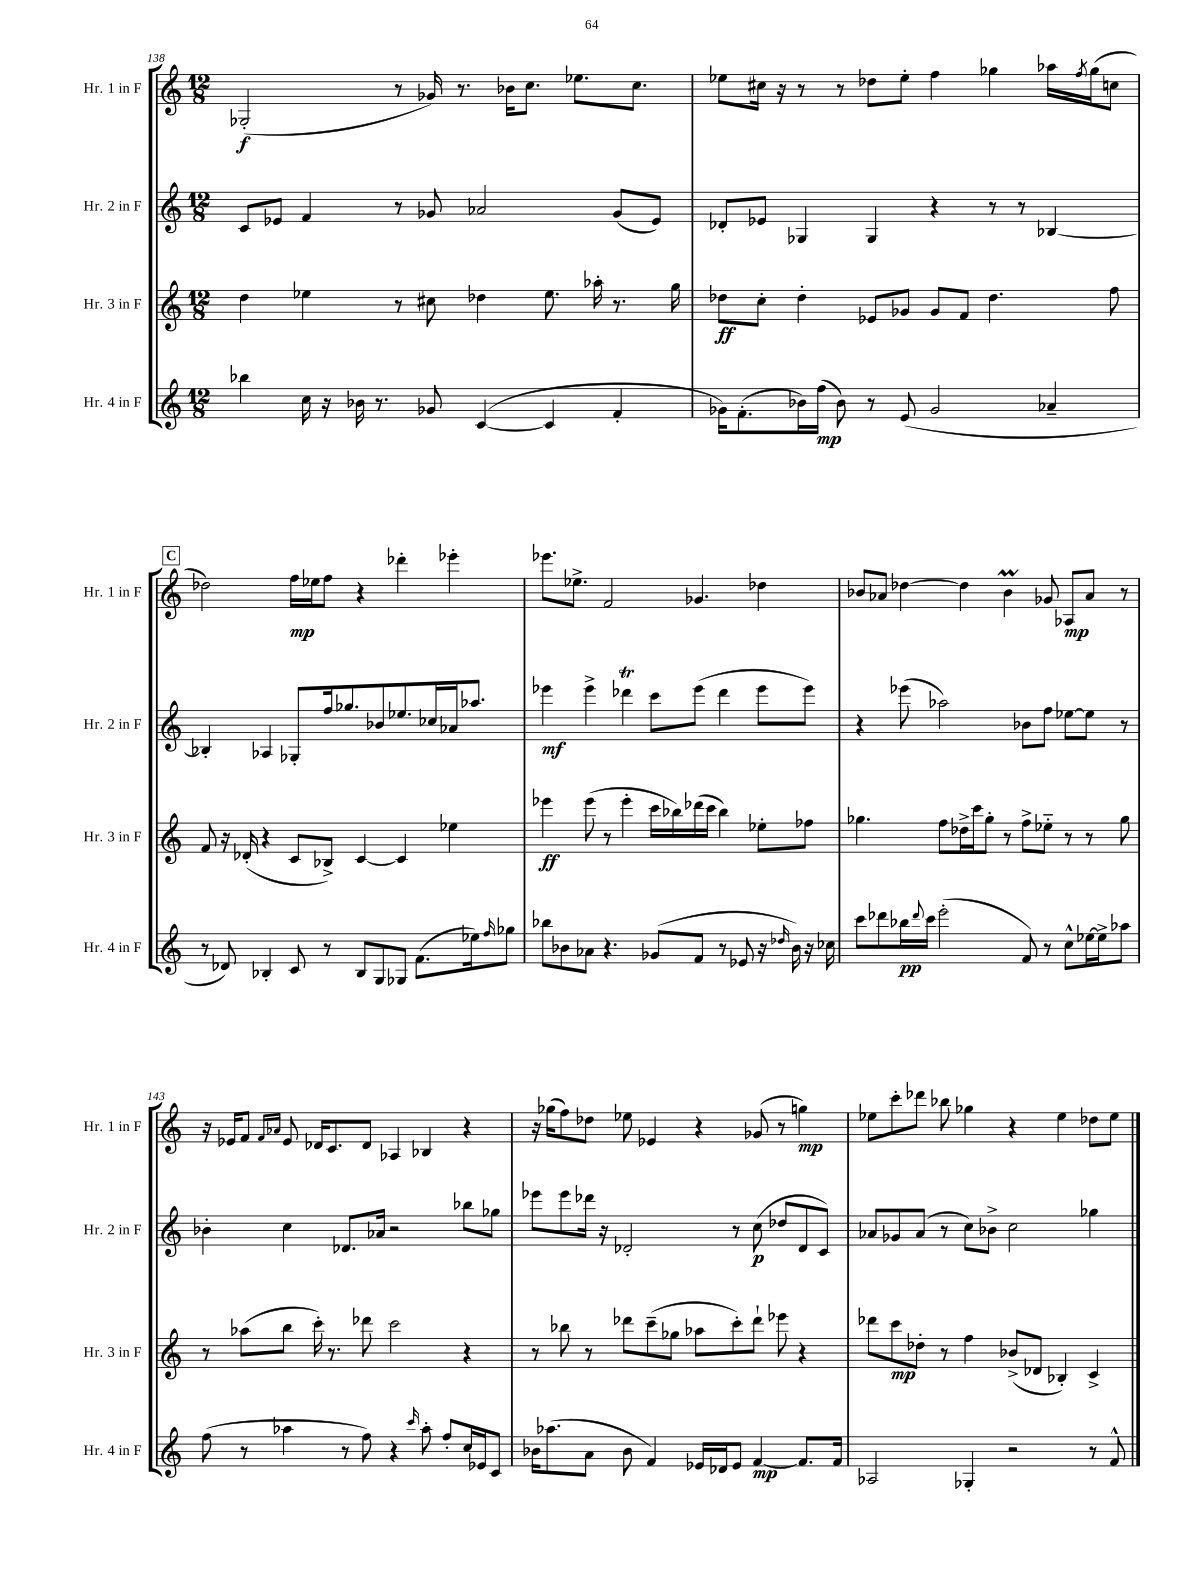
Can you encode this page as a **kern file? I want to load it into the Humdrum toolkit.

**kern	**kern	**kern	**kern
*staff4	*staff3	*staff2	*staff1
*clefG2	*clefG2	*clefG2	*clefG2
*k[]	*k[]	*k[]	*k[]
*M12/8	*M12/8	*M12/8	*M12/8
4bb-	4dd	8c	(2G-'
.	.	8e-	.
16cc	4ee-	4f	.
16r	.	.	.
16b-	.	.	.
8.r	.	.	.
.	8r	8r	8r
8g-	8cc#	8g-	16g-)
.	.	.	8.r
([4c	4dd-	2a-	.
.	.	.	16b-
.	.	.	8.cc
4c]	8.ee-	.	.
.	.	.	8.ee-
.	16aa-'	.	.
4f'	8.r	(8g-	.
.	.	.	8.cc
.	.	8e-)	.
.	16gg	.	.
=	=	=	=
16g-)	8dd-	8d-'	8ee-
(8.f'	.	.	.
.	8cc'	8e-	16cc#
.	.	.	16r
16b-)	4dd-'	4G-	8r
(16ff	.	.	.
8b-)	.	.	8r
8r	8e-	4G-	8dd-
(8e	8g-	.	8ee-'
2g-	8g-	4r	4ff
.	8f	.	.
.	4.dd-	8r	4gg-
.	.	8r	.
4a-~	.	[4B-	16aa-
.	.	.	8qff
.	.	.	(16gg-
.	8ff	.	8cc
=	=	=	=
8r	8f	4B-']	2dd-)
8d-)	16r	.	.
.	(16d-'	.	.
4B-'	4r	4A-	.
8c	8c	8G-'	16ff
.	.	.	16ee-
8r	8B-^)	16ff	8ff
.	.	8.gg-	.
8B-	[4c	.	4r
8G	.	8b-	.
8G-	4c]	8.ee-	4ddd-'
(8.f	.	.	.
.	.	16cc-	.
.	4ee-	16a-	4eee-'
16ee-)	.	8.aa-	.
16qqff	.	.	.
8gg-	.	.	.
=	=	=	=
8bb-	4eee-	4eee-	8.eee-
8b-	.	.	.
.	.	.	8.ee-^
8a-	(8eee-	4eee-^	.
4.r	8r	.	2f
.	4eee-'	4ddd-	.
(8g-	16ccc	8ccc	.
.	16bb-)	.	.
8f	(16ddd-	(8eee-	4.g-
.	16ccc	.	.
8r	4bb-)	4ddd-	.
8e-	.	.	.
16r	8ee-'	8eee-	4dd-
16qqdd-	.	.	.
16b-)	.	.	.
16r	8ff-	8eee-)	.
16cc-	.	.	.
=	=	=	=
8ccc	4.gg-	4r	8b-
8ddd-	.	.	8a-
16bb-	.	(8eee-	[4dd-
8qqddd-	.	.	.
16ccc	.	.	.
(2eee'	8ff	2aa-)	.
.	16dd-^	.	4dd-]
.	16ccc	.	.
.	8gg-'	.	.
.	8r	.	4b-
8f)	8ff^	8b-	.
8r	8ee-'~	8ff	8g-
8cc^^	8r	[8ee-	8A-
[16ee-	8r	8ee-]	8a-
16ee-^]	.	.	.
8aa-	8gg-	8r	8r
=	=	=	=
(8ff	8r	4b-'	16r
.	.	.	16e-
8r	(8aa-	.	8f
.	.	.	16qqf
.	.	.	16qqa-
4aa-	8bb	4cc	8e-
.	16ccc')	.	16d-
.	8.r	.	8.c
8r	.	8.d-	.
8ff)	8ddd-	.	8d-
.	.	16a-	.
4r	2ccc	2r	4A-
16qqccc	.	.	.
8aa-'	.	.	4B-
8ff'	.	.	.
16cc	4r	8bb-	4r
16e-	.	.	.
8c	.	8gg-	.
=	=	=	=
16b-	8r	8eee-	16r
(8.aa-	.	.	(16gg-
.	8bb-	8eee-	8ff)
8a	8r	16ddd-	8dd-
.	.	16r	.
8b-	8ddd-	2d-'	8ee-
4f)	(8ccc~	.	4e-
.	8gg-	.	.
16e-	8aa-	.	4r
16d-	.	.	.
8e-	8ccc')	8r	.
[4f	8ddd-`	(8cc	(8g-
.	8eee-	8dd-	8r
8.f]	4r	8d-	4gg)
.	.	8c)	.
16f	.	.	.
=	=	=	=
2A-	8ddd-	8a-	8ee-
.	8ccc	8g-	8ccc'
.	8dd-'	(8a-	8ddd-
.	8r	8r	8bb-
4G-'	4ff	8cc)	4gg-
.	.	8b-^	.
2r	(8b-^	2cc	4r
.	8d-	.	.
.	4B-')	.	4ee-
8r	4c^	4gg-	8dd-
8f^^	.	.	8ee-
==	==	==	==
*-	*-	*-	*-
